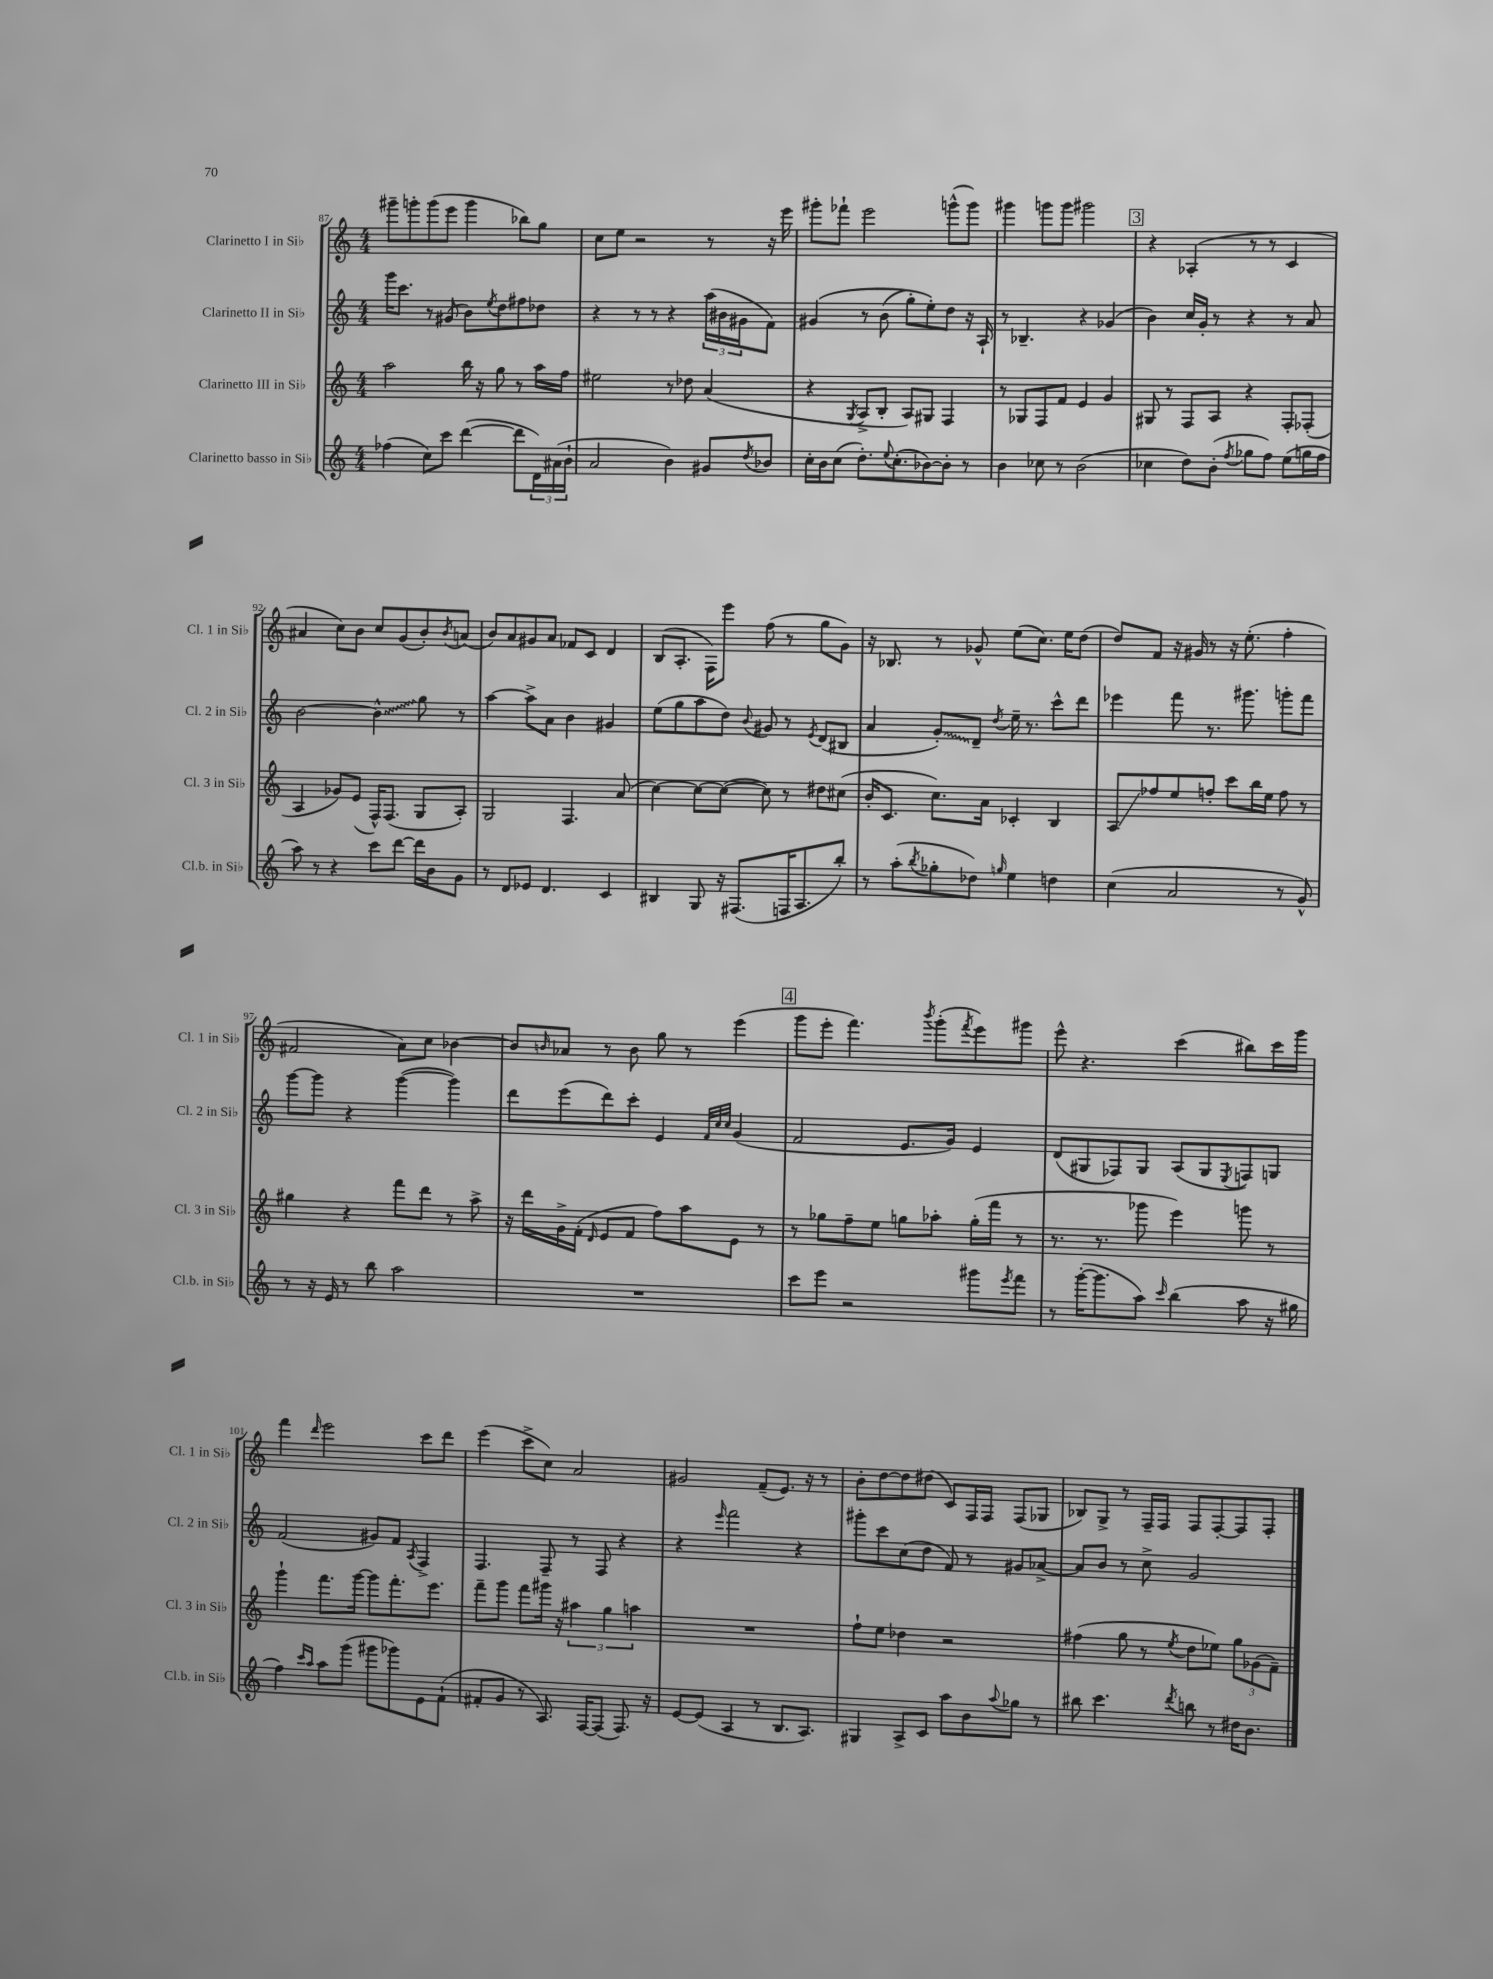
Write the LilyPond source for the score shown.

<<
\new StaffGroup <<
\new Staff = "s0" \with { instrumentName = "Clarinetto I in Sib" shortInstrumentName = "Cl. 1 in Sib" } {
    \clef treble \key c \major \numericTimeSignature \time 4/4
    gis'''8-- g'''8-. g'''8( e'''8 g'''4 bes''8) g''8 |
    c''8 e''8 r2 r8 r16 e'''16 |
    gis'''8-. fes'''8-! e'''2 g'''8-^( g'''8) |
    gis'''4 g'''8 g'''8 gis'''2 |
    \mark \markup { \box "3" } r4 aes4-.( r8 r8 c'4 |
    ais'4 c''8) b'8 c''8 g'8( b'8-.) \acciaccatura { b'8 } a'8( |
    b'8) a'8 gis'8 a'8 fes'8 c'8 d'4 |
    b8( a8.-. f16) e'''8 f''8( r8 g''8 g'8) |
    r16 bes8. r8 ges'8-^ e''8( c''8.) e''16 d''8( |
    d''8) f'8 r16 gis'16 r8 r16 e''8.-.( f''4-. |
    fis'2 a'8) c''8 bes'4~ |
    bes'8 \grace { b'16 } aes'8 r8 b'8 g''8 r8 e'''4( |
    \mark \markup { \box "4" } g'''8 e'''8-. f'''4.) \acciaccatura { b'''8 } g'''8-.( \acciaccatura { f'''8 } e'''8) gis'''8 |
    e'''8-^ r4. c'''4( bis''8) c'''16 g'''16 |
    f'''4 \grace { d'''16 } e'''2 c'''8 d'''8 |
    e'''4( c'''8-> c''8) a'2 |
    gis'2 f'8--( e'8.) r16 r8 |
    b'8-. d''8~ d''8 dis''8( c'8) f16 f16 f8( ges8 |
    bes8) g8-> r8 f16-- f16 f8 f8~-. f8 f8-. \bar "|." |
}
\new Staff = "s1" \with { instrumentName = "Clarinetto II in Sib" shortInstrumentName = "Cl. 2 in Sib" } {
    \clef treble \key c \major \numericTimeSignature \time 4/4
    g'''16 c'''8. r8 gis'8( b'8) \acciaccatura { e''8 } d''8 fis''8 des''8 |
    r4 r8 r8 r4 \tuplet 3/2 { a''16( bis'16 gis'16 } f'8) |
    gis'4\( r8 b'8( g''8-.) e''8-.\) d''8 r16 a16-! |
    r8 bes4.-- r4 ges'4( |
    \mark \markup { \box "3" } b'4) c''16 g'16-. r8 r4 r8 a'8 |
    b'2~ \once \override Glissando.style = #'zigzag b'4-^\glissando g''8 r8 |
    a''4~ a''8-> a'8 b'4 gis'4 |
    e''8( g''8 a''8 d''8) \appoggiatura { b'8 } gis'8 r8 \acciaccatura { e'8 } d'8( bis8 |
    a'4 \once \override Glissando.style = #'zigzag g'8-.\glissando) d'8-- \acciaccatura { d''8 } e''16-- r8. c'''8-^ d'''8 |
    ees'''4 f'''8 r8. gis'''8. g'''8-. f'''8 |
    g'''8~ g'''8 r4 g'''4~( g'''4) |
    d'''8 e'''8( d'''8) c'''8-. e'4 \grace { f'32 c''32 c''32 } g'4( |
    \mark \markup { \box "4" } f'2 e'8. g'16) e'4 |
    d'8( gis8 fes8) gis8 a8( gis8 \acciaccatura { e8 } f8) g8 |
    f'2( gis'8) f'8 \acciaccatura { a8 } f4-> |
    f4. f8-- r8 f8 r4 |
    r4 \grace { e'''16 } f'''2 r4 |
    gis'''8-. c'''8 c''8( d''8 f'8) r8 gis'8 aes'8~-> |
    aes'8 b'8 r8 c''8-> g'2 \bar "|." |
}
\new Staff = "s2" \with { instrumentName = "Clarinetto III in Sib" shortInstrumentName = "Cl. 3 in Sib" } {
    \clef treble \key c \major \numericTimeSignature \time 4/4
    a''2 b''16 r16 g''8 r8 a''16 f''16 |
    eis''2 r8 des''8 a'4( |
    r4 \acciaccatura { g8 } a8-> b8-. a8) gis8 f4 |
    r8 ges8 f8 f'8 e'4 g'4 |
    \mark \markup { \box "3" } gis8 r8 f8 a8 r4 f8-. fes8-.( |
    a4 ges'8) e'8( f16-^) f8.( g8 a8-.) |
    g2 f4. a'8( |
    c''4~) c''8~ c''8~( c''8) r8 dis''8 cis''8( |
    b'16-. c'8. c''8.) a'16 ces'4-. b4 |
    a8\glissando fes''8 e''8 f''8-. c'''8 b''16 e''16 f''8 r8 |
    gis''4 r4 f'''8 d'''8 r8 a''8-> |
    r16 d'''16 g'16-> f'16-.( \grace { d'16 } e'8 f'8 f''8) a''8 e'8 r8 |
    \mark \markup { \box "4" } r8 ges''8 f''8-- e''8 g''8 aes''8-. g''16-.( f'''16 r8 |
    r8. r8. ges'''8 e'''4) g'''8 r8 |
    g'''4-! f'''8. g'''16~ g'''8 f'''8.-. e'''8. |
    f'''8-- g'''8 f'''8 gis'''16 r16 \tuplet 3/2 { ais''4 g''4 a''4 } |
    R1 |
    f''8-! e''8 des''4 r2 |
    fis''4( g''8 r8 \acciaccatura { e''8 } d''8 ees''8) \tuplet 3/2 { g''8 ges'8( f'8--) } \bar "|." |
}
\new Staff = "s3" \with { instrumentName = "Clarinetto basso in Sib" shortInstrumentName = "Cl.b. in Sib" } {
    \clef treble \key c \major \numericTimeSignature \time 4/4
    fes''4( c''8) c'''8 d'''4~( d'''8 \tuplet 3/2 { d'16) ais'16( b'16-! } |
    a'2 b'4) gis'8 \acciaccatura { d''8 } bes'8 |
    c''16-. b'16 c''8( d''8.-.) \appoggiatura { e''8 } c''8.-.( bes'8~) bes'8-. r8 |
    b'4 ces''8 r8 b'2( |
    \mark \markup { \box "3" } ces''4 d''8) b'8-.( \acciaccatura { f''8 } ges''8 f''8) e''8( g''16 f''16 |
    a''8) r8 r4 c'''8 d'''8~ d'''16 b'16 g'8 |
    r8 d'8 ees'8 d'4. c'4 |
    bis4 g8 r16 fis8.( f16 a8. b''8-.) |
    r8 a''8-.( \acciaccatura { b''8 } ges''8-. des''8) \grace { g''16 } e''4 d''4 |
    c''4( a'2 r8 g'8-^) |
    r8 r16 e'16 r8 b''8 a''2 |
    R1 |
    \mark \markup { \box "4" } c'''8 e'''8 r2 gis'''8 \acciaccatura { e'''8 } f'''8 |
    r8 g'''16~-.( g'''8. a''8) \grace { c'''16 } b''4( a''8 r16 gis''16 |
    f''4) \grace { c'''16 a''16 } a''8 g'''8( gis'''8 ges'''8) e'8 f'8-!( |
    fis'8-. g'8 r8 a8.) f16~ f8( f8.) r16 |
    e'8~ e'8( a4 r8 b8. a8.) |
    gis4 a8-> c'8 a''8 b'8 \appoggiatura { a''8 } ges''8 r8 |
    bis''8 c'''4. \acciaccatura { d'''8 } b''8 r8 dis''16 b'8. \bar "|." |
}
>>
>>
\layout { \context { \Score currentBarNumber = #87 } }
